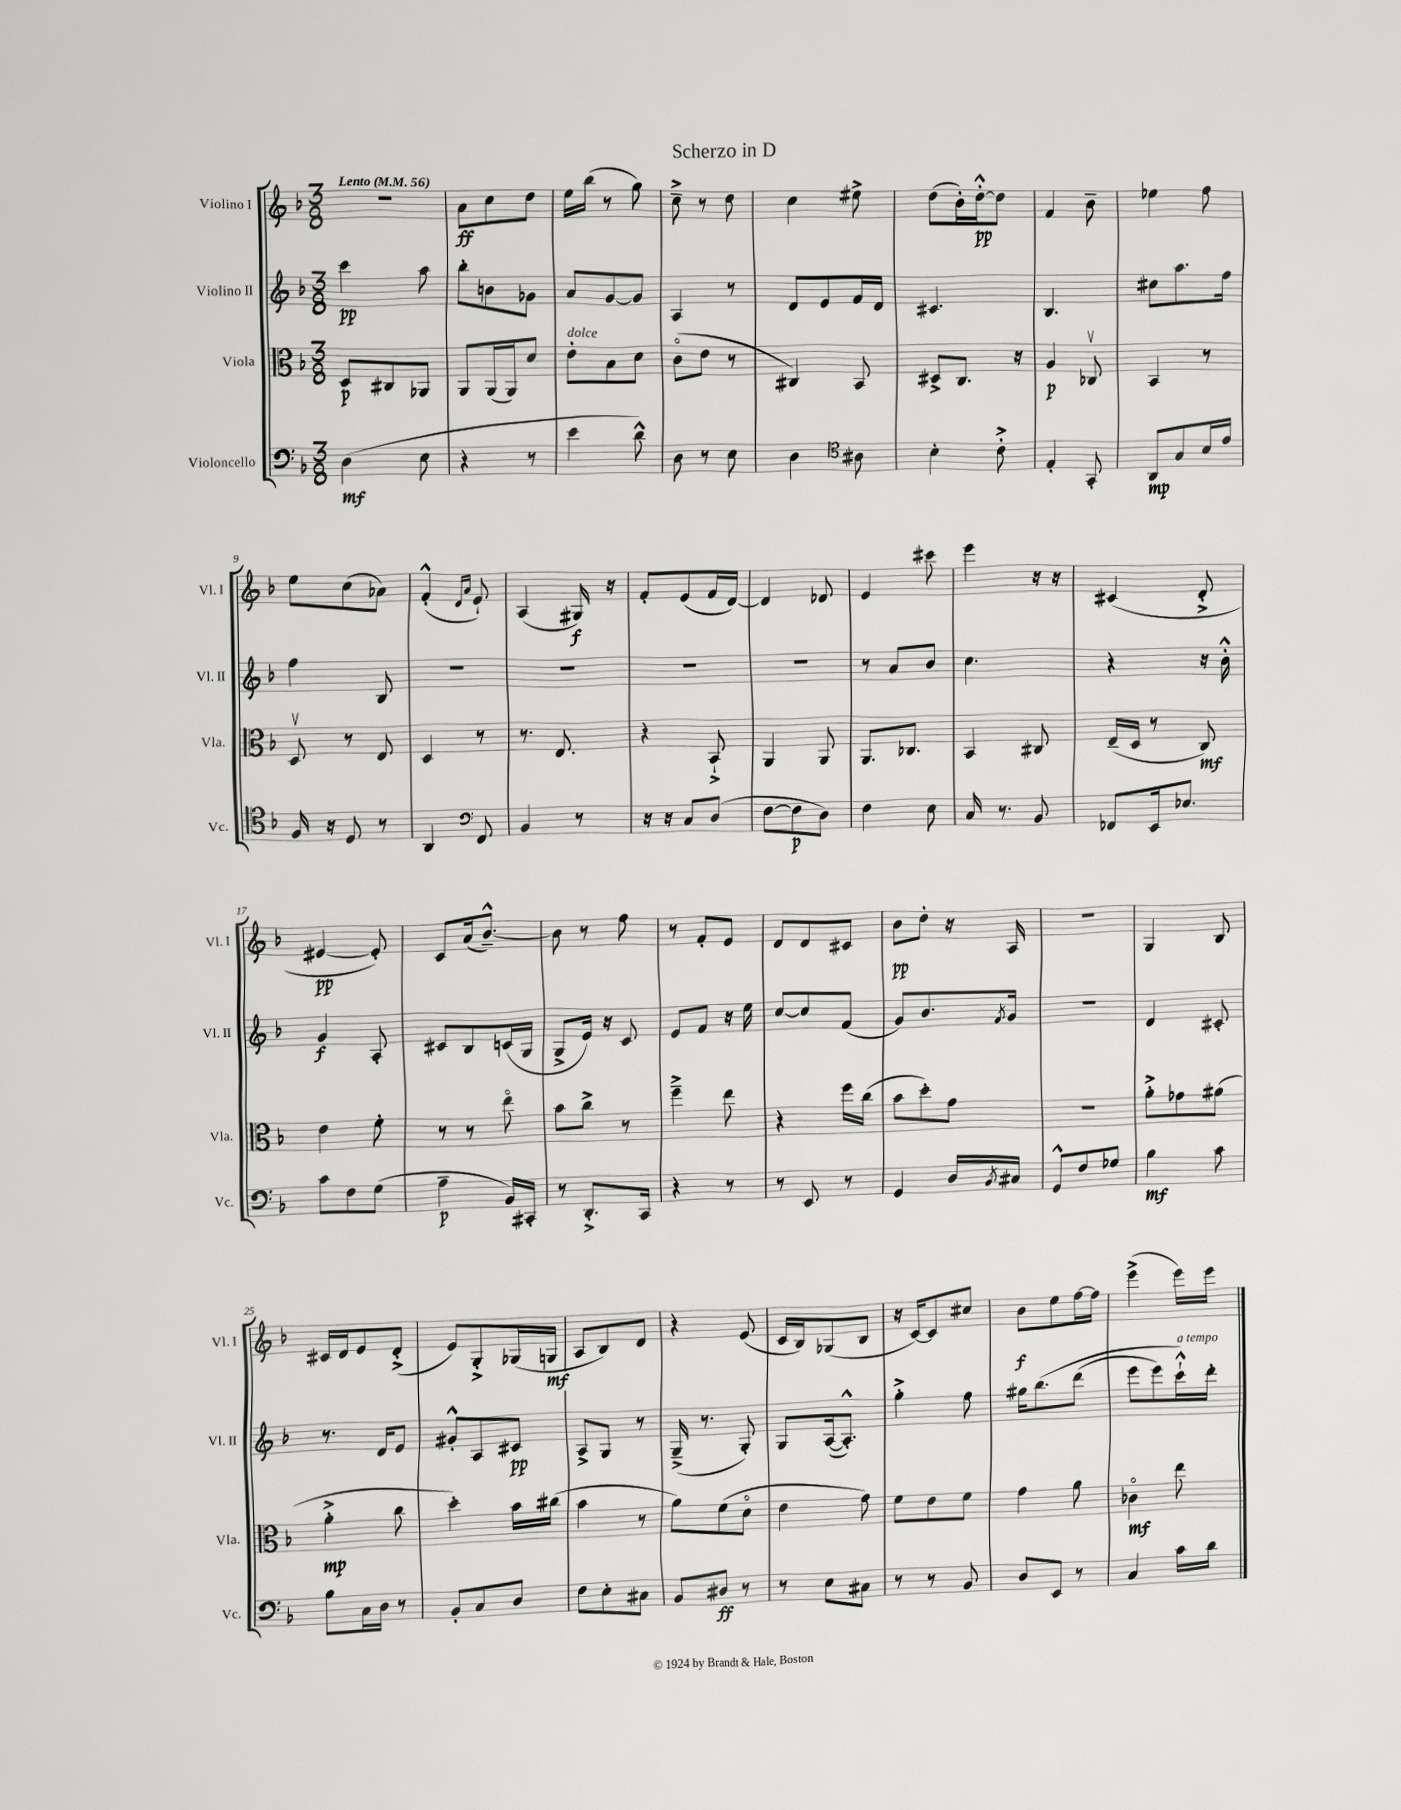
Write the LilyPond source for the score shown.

\header { title = "Scherzo in D" }
<<
\new StaffGroup <<
\new Staff = "s0" \with { instrumentName = "Violino I" shortInstrumentName = "Vl. I" } {
    \clef treble \key f \major \numericTimeSignature \time 3/8 \tempo "Lento" 4 = 56
    R4. |
    a'8\ff c''8 d''8 |
    e''16 bes''16( r8 g''8) |
    c''8---> r8 d''8 |
    c''4 eis''8-> |
    d''8( bes'16-.) d''16~-.-^\pp d''8 |
    f'4 bes'8-- |
    ees''4 f''8 |
    e''8 c''8( aes'8) |
    f'4-.-^( \grace { d'16 a'16 } e'8-!) |
    a4( gis16\f) r16 |
    f'8-. e'8( f'16 d'16~) |
    d'4 des'8 |
    e'4 cis'''8 |
    e'''4 r16 r16 |
    cis'4( d'8-.-> |
    eis'4~\pp eis'8-.) |
    c'8 a'16( bes'8.~---^) |
    bes'8 r8 f''8 |
    r8 f'8-. e'8 |
    d'8 d'8 cis'8 |
    bes'8\pp d''8-. r16 a16 |
    R4. |
    g4 bes8 |
    cis'16 d'16 e'8 d'8-.->( |
    e'8) g8-.-> ges16( g16\mf |
    a8 bes8) d'8 |
    r4 e'8( |
    c'16 bes16) ges8( bes8 |
    r16 c'16~) c'8 cis''8 |
    bes'8\f e''8 f''16~ f''16 |
    e'''4->( e'''16) e'''16 \bar "|." |
}
\new Staff = "s1" \with { instrumentName = "Violino II" shortInstrumentName = "Vl. II" } {
    \clef treble \key f \major \numericTimeSignature \time 3/8
    c'''4\pp a''8 |
    bes''8-. b'8 ges'8 |
    a'8 g'8~ g'8 |
    a4 r8 |
    d'8 e'8 f'16 d'16 |
    cis'4. |
    bes4. |
    cis''8 a''8. f''16 |
    f''4 bes8 |
    R4. |
    R4. |
    R4. |
    R4. |
    r8 a'8 bes'8 |
    c''4. |
    r4 r16 bes'16-.-^ |
    g'4\f a8-. |
    cis'8 bes8 c'16( g16 |
    g8-> e'16) r16 c'8 |
    e'8 f'8 r16 e''16 |
    c''8~ c''8 f'8( |
    g'8) bes'8. \acciaccatura { f'8 } g'16 |
    R4. |
    d'4 cis'8-. |
    r8. d'16 e'8 |
    gis'8-.-^ a8 cis'8\pp |
    a8-> g8 r8 |
    g16--->( r8. g8-.) |
    g8 a16~( a8.-.-^) |
    g''4-.-> f''8 |
    gis''16 bes''8.\( d'''8( |
    e'''8 e'''8) c'''16-!-^^\markup { \italic "a tempo" }\) d'''16-. \bar "|." |
}
\new Staff = "s2" \with { instrumentName = "Viola" shortInstrumentName = "Vla." } {
    \clef alto \key f \major \numericTimeSignature \time 3/8
    d8\p cis8 aes,8 |
    a,8 a,16( a,16) d'8 |
    e'8-.^\markup { \italic "dolce" } bes8 d'8 |
    c'8\flageolet( e'8 r8 |
    cis4) bes,8 |
    dis8-> c8. r16 |
    a4\p ces8\upbow |
    bes,4 r8 |
    d8\upbow r8 e8 |
    d4 r8 |
    r8. e8. |
    r4 bes,8-!-> |
    a,4 a,8 |
    a,8. ces8. |
    bes,4 cis8 |
    e16--( d16 r8 c8\mf) |
    e'4 f'8-. |
    r8 r8 e''8\flageolet |
    bes'8 c''8-> r8 |
    f''4---> e''8 |
    r4 f''16 c''16( |
    bes'8 d''8-.) g'8 |
    R4. |
    a'8-.-> ges'8 ais'8( |
    a'4-.->\mp c''8 |
    d''4-.) bes'16 cis''16( |
    bes'4 r8 |
    a'8) f'8( d'8\flageolet |
    e'4 g'8) |
    f'8 e'8 f'8 |
    g'4 a'8 |
    ces'4\flageolet\mf e''8 \bar "|." |
}
\new Staff = "s3" \with { instrumentName = "Violoncello" shortInstrumentName = "Vc." } {
    \clef bass \key f \major \numericTimeSignature \time 3/8
    d4\mf( e8 |
    r4 r8 |
    e'4 d'8-^) |
    d8 r8 e8 |
    d4 \clef tenor ais8 |
    bes4-. c'8-.-> |
    e4-. g,8-. |
    a,8\mp g8 bes16 e'16 |
    f16 r16 d8 r8 |
    a,4 \clef bass f,8 |
    bes,4 r8 |
    r16 r16 c8 d8( |
    f8~ f8\p d8) |
    f4 e8 |
    c16 r8. bes,8 |
    fes,8 e,16 ees8. |
    c'8 f8 g8( |
    a4--\p bes,16) cis,16-. |
    r8 d,8.-.-> c,16 |
    r4 r8 |
    r8 e,8 r8 |
    g,4 d16 \acciaccatura { bes,8 } cis16 |
    g,8-^ f8 ges8 |
    bes4\mf c'8 |
    bes8 c16 d16 r8 |
    bes,8-. c8 d8 |
    f8 e8-. cis8 |
    bes,8 dis8\ff r8 |
    r8 e8 cis8 |
    r8 r8 bes,8 |
    d8 e,8 r8 |
    c4 c'16 d'16 \bar "|." |
}
>>
>>
